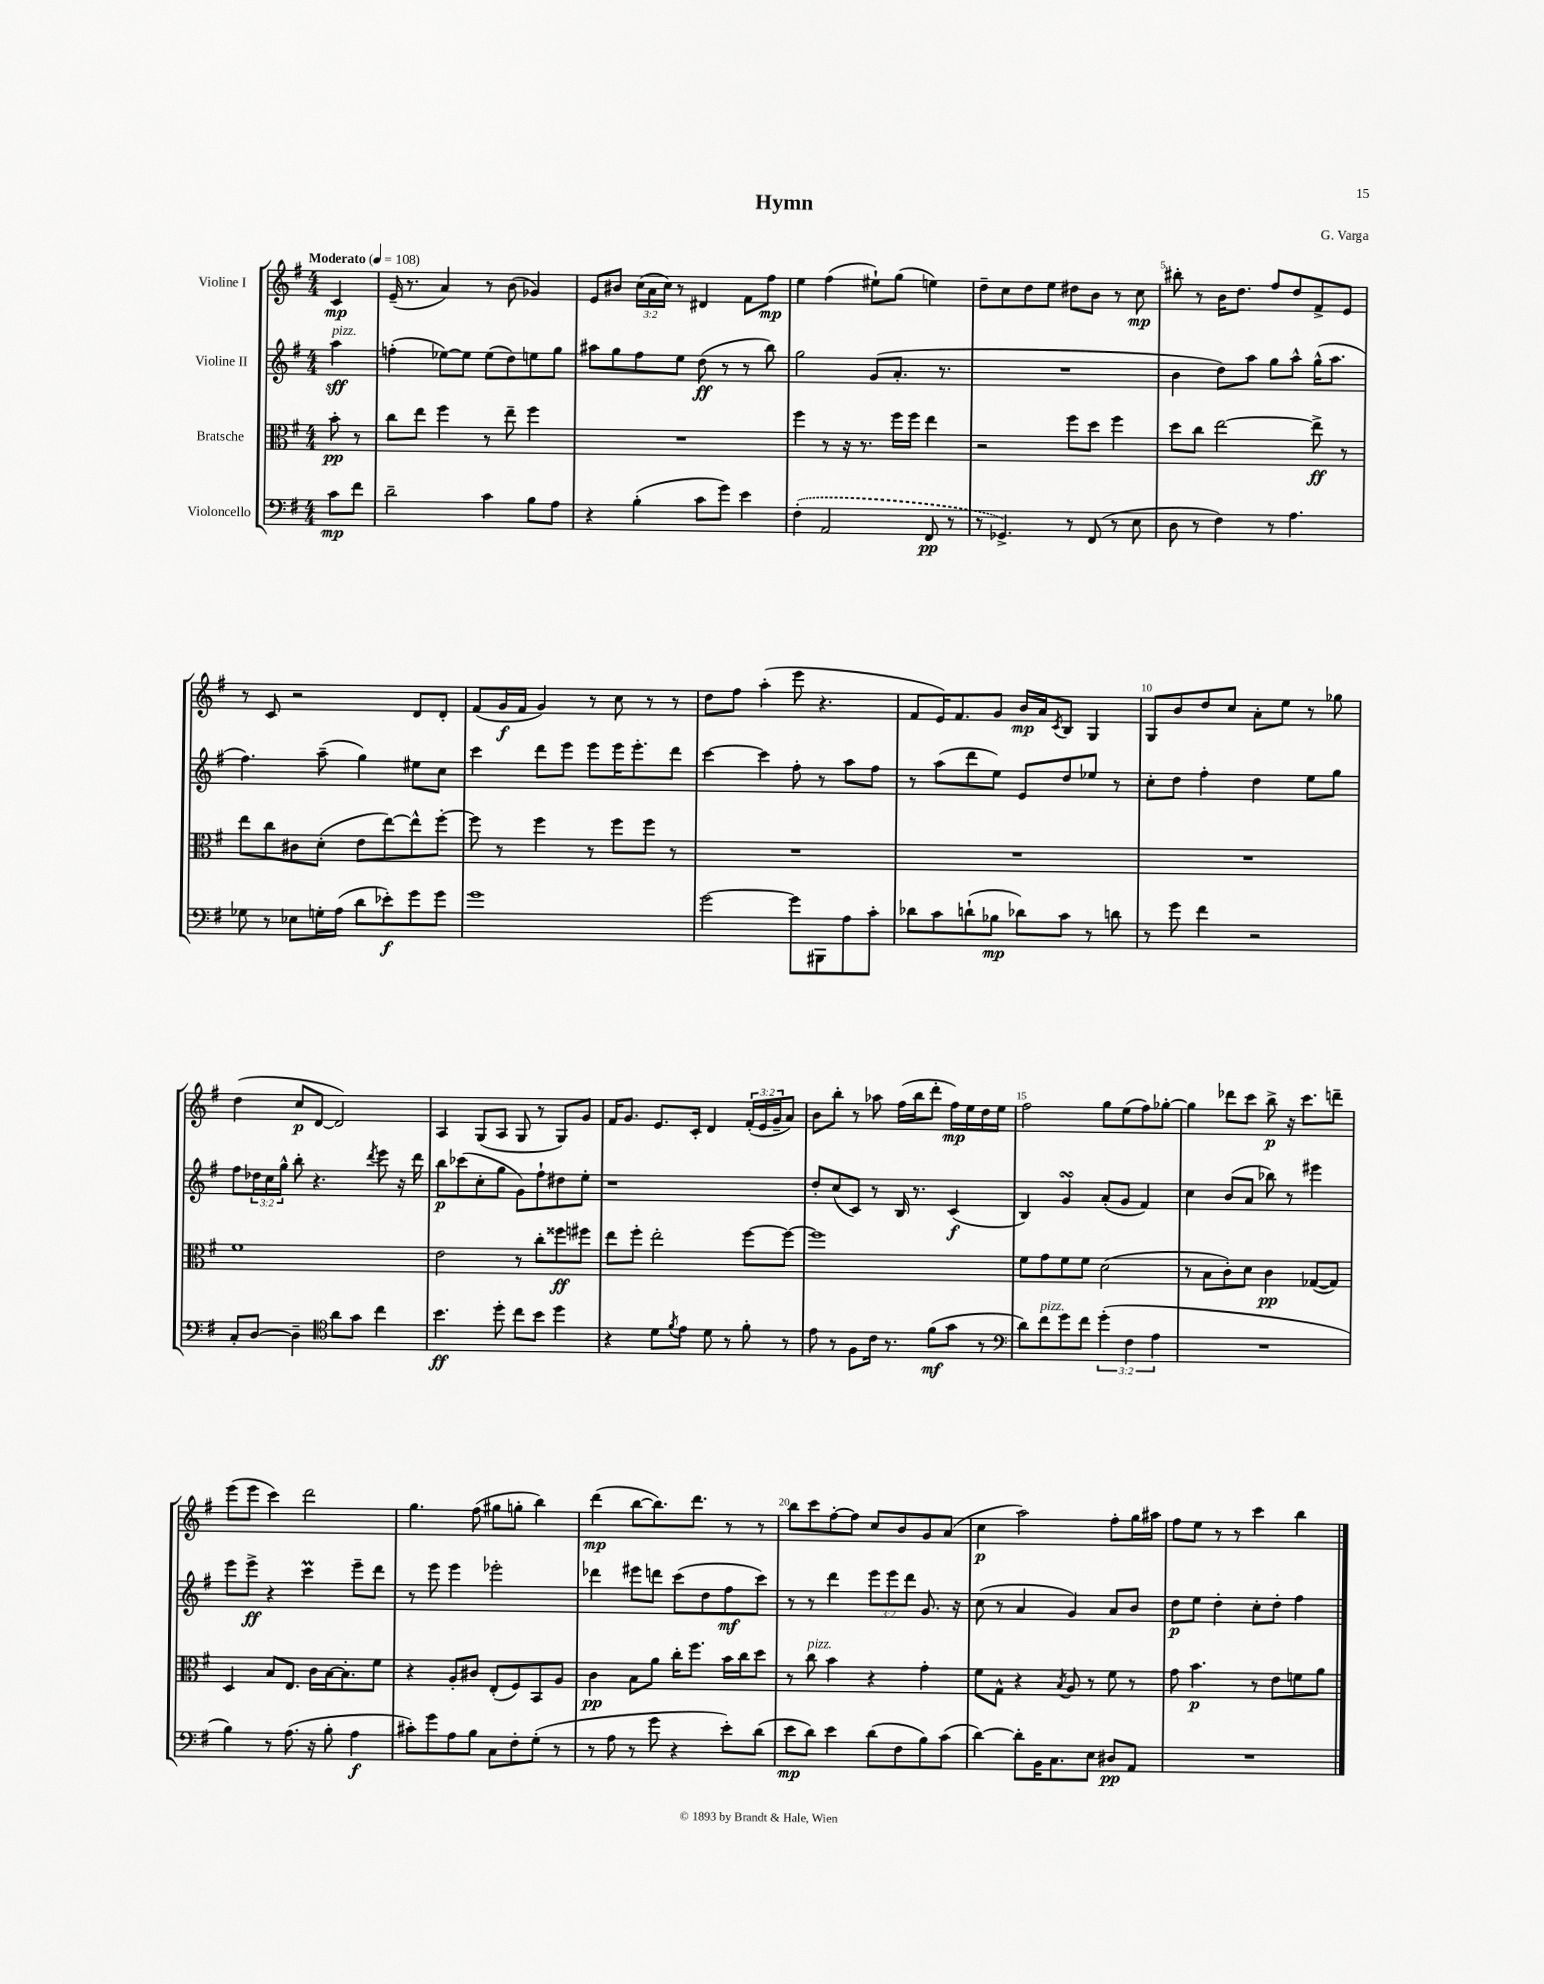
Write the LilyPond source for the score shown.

\header { title = "Hymn" composer = "G. Varga" }
<<
\new StaffGroup <<
\new Staff = "s0" \with { instrumentName = "Violine I" } {
    \clef treble \key g \major \numericTimeSignature \time 4/4 \override Staff.TupletNumber.text = #tuplet-number::calc-fraction-text \partial 4 \tempo "Moderato" 4 = 108
    c'4\mp |
    e'16--( r8. a'4) r8 b'8( ges'4) |
    e'8 bis'8 \tuplet 3/2 { c''16( a'16 c''16) } r8 dis'4 fis'8 fis''8\mp |
    e''4 fis''4( eis''8-!) g''8( e''4) |
    d''8-- c''8 d''8 e''8 dis''8 b'8 r8 c''8\mp |
    bis''8-. r8 b'16 d''8. fis''8 d''8 fis'8-> e'8 |
    r8 c'8 r2 d'8 d'8-. |
    fis'8( g'16\f fis'16 g'4) r8 c''8 r8 r8 |
    d''8 fis''8 a''4-.( e'''8 r4. |
    fis'8 e'16) fis'8. g'8 b'16\mp a'16 \acciaccatura { c'8 } b8 g4 |
    g8 b'8 d''8 c''8 a'8-. e''8 r8 ges''8 |
    d''4( c''8\p d'8~ d'2) |
    a4 g8( a8 g8 r8 g8) g'8 |
    fis'16 g'8. e'8. c'16-. d'4 \tuplet 3/2 { fis'16-.( e'16 g'16-- } a'8) |
    b'8 b''8-. r8 aes''8 fis''16( b''16 d'''8-. fis''16\mp) e''16 d''16 e''16 |
    fis''2 g''8 e''8( fis''8) ges''8~-. |
    ges''4 des'''8 c'''8 b''8->\p r16 c'''8. d'''8-- |
    e'''8( e'''8 c'''4) d'''2 |
    g''4. fis''8( gis''8 g''8-. b''4) |
    d'''4\mp( b''8~ b''8.) d'''8. r8 r8 |
    b''8 c'''8 fis''8~-. fis''8 c''8 b'8 g'8 a'8( |
    c''4\p a''2) fis''8-. g''16 ais''16 |
    fis''8 e''8 r8 r8 c'''4 b''4 \bar "|." |
}
\new Staff = "s1" \with { instrumentName = "Violine II" } {
    \clef treble \key g \major \numericTimeSignature \time 4/4 \override Staff.TupletNumber.text = #tuplet-number::calc-fraction-text \partial 4
    a''4\sff^\markup { \italic "pizz." } |
    f''4-.( ees''8~) ees''8 ees''8( d''8) e''8 g''8 |
    ais''8 g''8 fis''8 e''8 d''8\ff( r8 r8 b''8) |
    g''2 g'8( a'8.-. r8. |
    R1 |
    b'4 d''8) a''8 g''8 a''8-^ g''16-^( a''8. |
    fis''4.) a''8--( g''4) eis''8 c''8 |
    c'''4 d'''8 e'''8 e'''8 e'''16 e'''8.-. d'''8 |
    c'''4~ c'''4 fis''8-. r8 a''8 fis''8 |
    r8 a''8( d'''8 e''8) e'8 d''8 ees''8 r8 |
    c''8-. d''8 fis''4-. d''4 e''8 g''8 |
    fis''8 \tuplet 3/2 { des''16 c''16 g''16-^ } b''8-. r4. \acciaccatura { d'''8 } e'''8 r16 d'''16 |
    b''8\p ces'''8( c''8-. g''8 g'8) fis''8-! dis''8 e''8-. |
    r1 |
    d''8-. c''8( c'8) r8 b16 r8. c'4\f( |
    b4) g'4\turn a'8-.( g'8 fis'4) |
    c''4 b'8( a'8 bes''8) r8 eis'''4 |
    e'''8 e'''8->\ff r4 c'''4\prall e'''8-- d'''8 |
    r8 e'''8 e'''4 ees'''2-. |
    des'''4 eis'''8 d'''8 c'''8( d''8 fis''8\mf c'''8) |
    r8 r8 d'''4 \tuplet 3/2 { e'''8 e'''8 d'''8 } g'8. r16 |
    c''8( r8 a'4 g'4) a'8 b'8 |
    d''8\p e''8 d''4-. c''8-. d''8-. fis''4 \bar "|." |
}
\new Staff = "s2" \with { instrumentName = "Bratsche" } {
    \clef alto \key g \major \numericTimeSignature \time 4/4 \partial 4
    b'8-.\pp r8 |
    c''8 e''8 fis''4 r8 e''8-- fis''4 |
    R1 |
    fis''4 r8 r16 r8. fis''16 fis''16 e''4 |
    r2 fis''8 d''8 fis''4 |
    d''8 c''8 e''2~ e''8->\ff r8 |
    e''8 c''8 cis'8 d'8-.( e'8 e''8~) e''8-^ fis''8~-. |
    fis''8 r8 fis''4 r8 fis''8 fis''8 r8 |
    R1 |
    R1 |
    R1 |
    fis'1 |
    e'2 r8 c''8-. fisis''8\ff fis''8 |
    e''8 fis''8-. e''2-. fis''8~ fis''8~ |
    fis''1 |
    fis'8 g'8 fis'8 fis'8 d'2( |
    r8 b8 c'8-.) d'8 c'4\pp ges8~( ges8) |
    d4 b8 e8. c'16 b16~ b8.-. fis'8 |
    r4 a8-. cis'8 e8-.( fis8) b,8 a8 |
    c'4\pp b8 a'8 c''16-. fis''8. b'16 c''16 d''8 |
    r8 c''8^\markup { \italic "pizz." } b'4 r4 g'4-. |
    fis'8 g8-^ r4 \acciaccatura { b8 } a8 r8 fis'8 r8 |
    g'8 b'4.\p r8 e'8 f'8 a'8 \bar "|." |
}
\new Staff = "s3" \with { instrumentName = "Violoncello" } {
    \clef bass \key g \major \numericTimeSignature \time 4/4 \override Staff.TupletNumber.text = #tuplet-number::calc-fraction-text \partial 4
    c'8\mp fis'8 |
    d'2-- c'4 b8 a8 |
    r4 b4-.( c'8 g'8) e'4 |
    \once \slurDashed fis4-.( a,2 fis,8\pp r8 |
    r8 ges,4.->) r8 fis,8( r8 e8 |
    d8 r8 fis4) r8 a4. |
    ges8 r8 ees8 g16-. a16( d'8 ees'8-.\f) g'8 g'8 |
    g'1 |
    g'2~ g'8 bis,,8 a8 c'8-. |
    des'8 c'8 d'8-!( bes8\mp des'8) c'8 r8 d'8 |
    r8 g'8 fis'4 r2 |
    c8-. d8~ d4-- \clef tenor a'8 g'8 c''4 |
    b'4.\ff d''8-. c''8 b'8 d''4 |
    r4 d'8 \acciaccatura { fis'8 } e'8 d'8 r8 fis'8-. r8 |
    e'8 r8 fis8 c'16 r8. fis'8\mf( g'8 r8 |
    \clef bass d'8) fis'8^\markup { \italic "pizz." } g'8 fis'8 \tuplet 3/2 { g'4-.( fis4 a4 } |
    R1 |
    b4) r8 a8.( r16 b8-. a4\f |
    cis'8-.) g'8 a8 b8 c8 fis8-. g8-.( r8 |
    r8 a8 r8 g'8 r4 e'8-.) d'8( |
    e'8\mp d'8) e'4 d'8( fis8 b8) c'8( |
    d'4~) d'8-. b,16 c8. e8 dis8\pp a,8 |
    R1 \bar "|." |
}
>>
>>
\layout { \context { \Score \override BarNumber.break-visibility = ##(#f #t #t) barNumberVisibility = #(every-nth-bar-number-visible 5) } }
